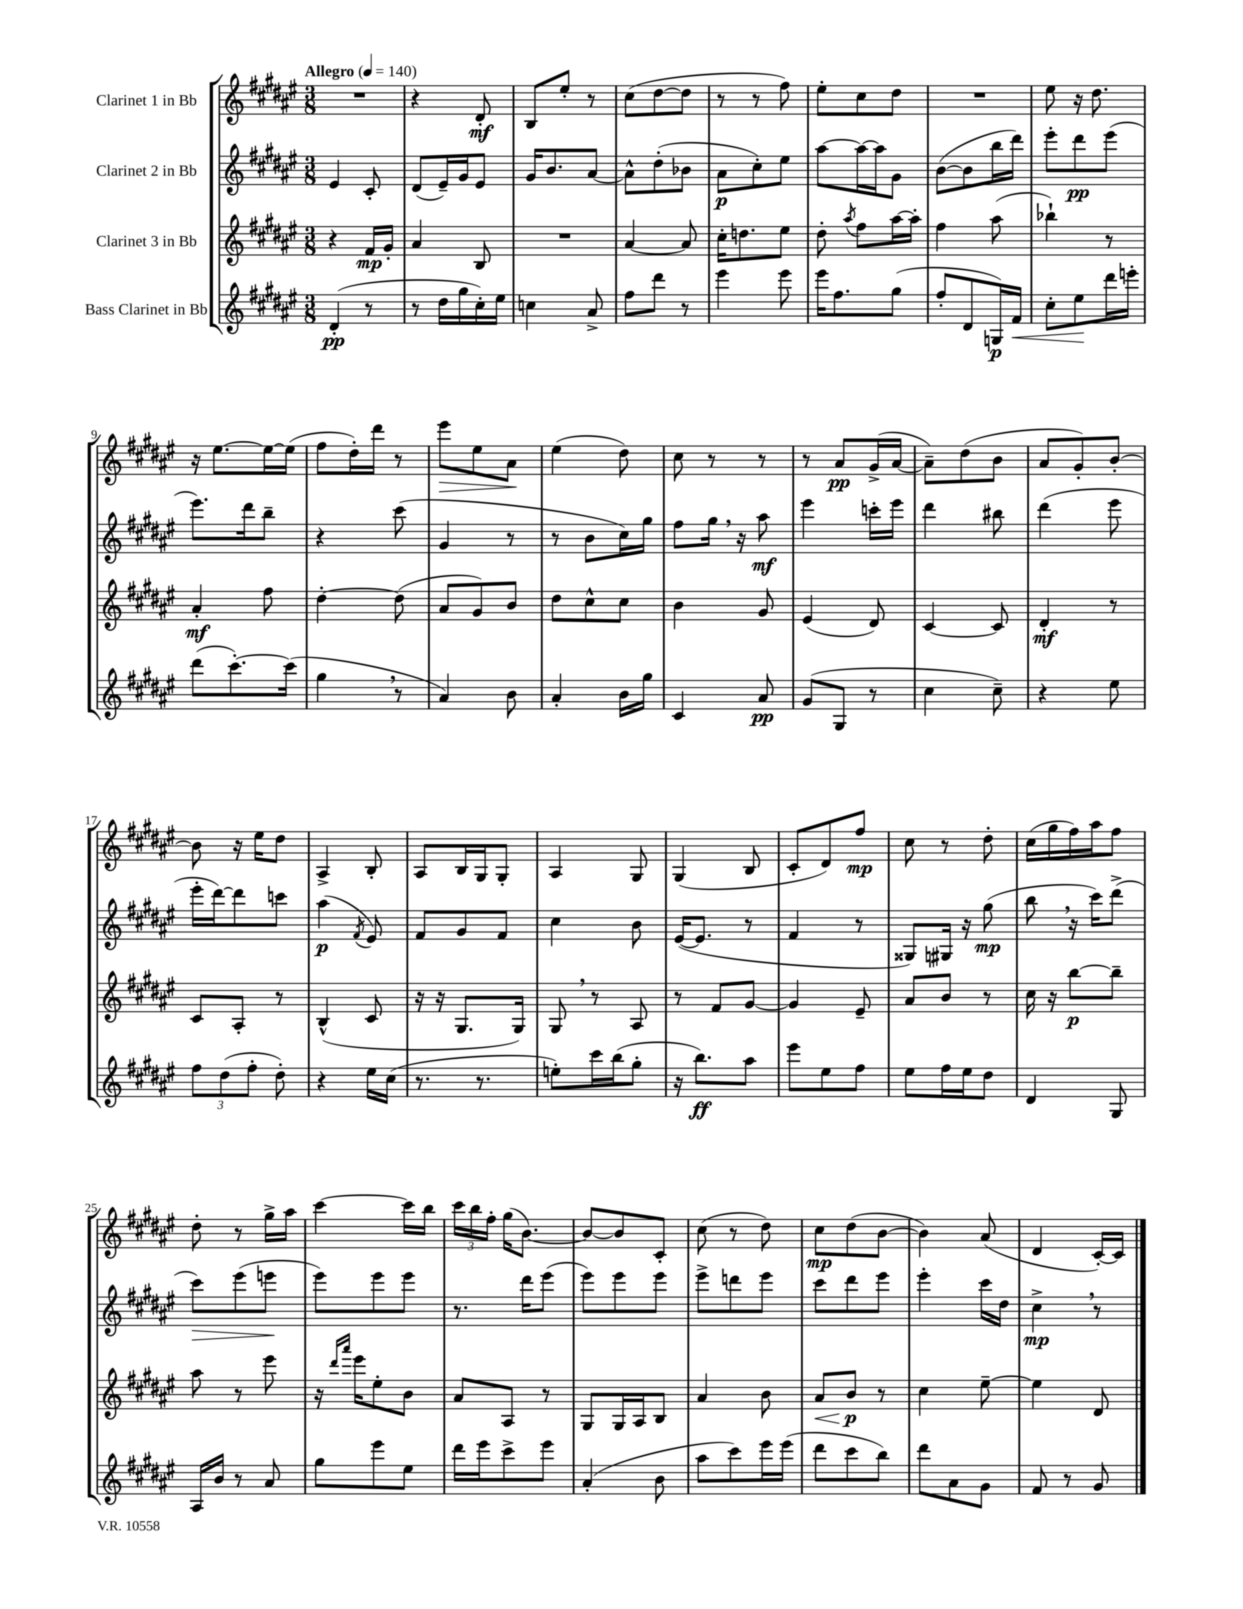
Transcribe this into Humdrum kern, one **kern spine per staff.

**kern	**dynam	**kern	**dynam	**kern	**dynam	**kern	**dynam
*part4	*part4	*part3	*part3	*part2	*part2	*part1	*part1
*staff4	*staff4	*staff3	*staff3	*staff2	*staff2	*staff1	*staff1
*I"Bass Clarinet in Bb	*	*I"Clarinet 3 in Bb	*	*I"Clarinet 2 in Bb	*	*I"Clarinet 1 in Bb	*
*clefG2	*	*clefG2	*	*clefG2	*	*clefG2	*
*k[f#c#g#d#a#e#]	*	*k[f#c#g#d#a#e#]	*	*k[f#c#g#d#a#e#]	*	*k[f#c#g#d#a#e#]	*
*M3/8	*	*M3/8	*	*M3/8	*	*M3/8	*
*MM140	*	*MM140	*	*MM140	*	*MM140	*
=1	=1	=1	=1	=1	=1	=1	=1
!	!	!	!	!	!	!LO:TX:a:B:t=Allegro	!
(4d#'/	pp	4r	.	4e#/	.	4.r	.
8r	.	16f#/LL	mp	8c#'/	.	.	.
.	.	16g#'/JJ	.	.	.	.	.
=2	=2	=2	=2	=2	=2	=2	=2
8r	.	4a#/	.	(8d#/L	.	4r	.
16dd#\LL	.	.	.	16e#~/L)	.	.	.
16gg#\	.	.	.	16g#/J	.	.	.
16cc#'\)	.	8B/	.	8e#/J	.	8d#'/	mf
16ee#\JJ	.	.	.	.	.	.	.
=3	=3	=3	=3	=3	=3	=3	=3
4ccn\	.	4.r	.	16g#/KL	.	8B/L	.
.	.	.	.	8.b/	.	.	.
.	.	.	.	.	.	8ee#'/J	.
8a#^/	.	.	.	[8a#/J	.	8r	.
=4	=4	=4	=4	=4	=4	=4	=4
8ff#\L	.	[4a#/	.	8a#^^\L]	.	(8cc#\L	.
8ddd#\J	.	.	.	(8dd#'\	.	[8dd#\	.
8r	.	8a#/]	.	8b-X\J	.	8dd#\J]	.
=5	=5	=5	=5	=5	=5	=5	=5
4eee#\	.	16cc#'\KL	.	8a#\L	p	8r	.
.	.	8.ddn\	.	.	.	.	.
.	.	.	.	8cc#'\)	.	8r	.
8eee#\	.	8ee#\J	.	8ee#\J	.	8ff#\)	.
=6	=6	=6	=6	=6	=6	=6	=6
16eee#\KL	.	8dd#'\	.	[8aa#\L	.	8ee#'\L	.
8.ff#\	.	.	.	.	.	.	.
.	.	8qaa#/	.	.	.	.	.
.	.	8ff#\L	.	16aa#\L_	.	8cc#\	.
.	.	.	.	16aa#\J]	.	.	.
(8gg#\J	.	[16aa#\L	.	8g#\J	.	8dd#\J	.
.	.	16aa#'\JJ]	.	.	.	.	.
=7	=7	=7	=7	=7	=7	=7	=7
8ff#'/L	.	4ff#\	.	([8b\L	.	4.r	.
8d#/	.	.	.	8b\]	.	.	.
16Gn/L)	p	(8aa#\	.	16bb\L	.	.	.
!	!LO:HP:b	!	!	!	!	!	!
16f#/JJ	<	.	.	16ddd#\JJ)	.	.	.
=8	=8	=8	=8	=8	=8	=8	=8
8cc#'\L	.	4bb-X`\)	.	8eee#'\L	.	8ee#\	.
8ee#\	.	.	.	8ddd#\	pp	16r	.
.	.	.	.	.	.	8.dd#\	.
16ddd#\L	[	8r	.	(8eee#\J	.	.	.
16eeen'\JJ	.	.	.	.	.	.	.
!!LO:LB:g=z
=9	=9	=9	=9	=9	=9	=9	=9
(8ddd#\L	.	4a#'/	mf	8.eee#\L)	.	16r	.
.	.	.	.	.	.	[8.ee#\L	.
[8.ccc#'\)	.	.	.	.	.	.	.
.	.	.	.	16ddd#\k	.	.	.
.	.	8ff#\	.	8bb~\J	.	16ee#\L_	.
(16ccc#\Jk]	.	.	.	.	.	(16ee#\JJ]	.
=10	=10	=10	=10	=10	=10	=10	=10
4gg#,\	.	[4dd#'\	.	4r	.	8ff#\L	.
.	.	.	.	.	.	16dd#'\L)	.
.	.	.	.	.	.	16ddd#\JJ	.
8r	.	(8dd#\]	.	(8ccc#\	.	8r	.
=11	=11	=11	=11	=11	=11	=11	=11
!	!	!	!	!	!	!	!LO:HP:b
4a#/)	.	8a#/L	.	4g#/	.	8eee#\L	>
.	.	8g#/)	.	.	.	8ee#\	.
8b\	.	8b/J	.	8r	.	8a#\J	.
.	.	.	.	.	.	.	]
=12	=12	=12	=12	=12	=12	=12	=12
4a#'/	.	8dd#\L	.	8r	.	(4ee#\	.
.	.	8cc#^^\	.	8b\L	.	.	.
16b\LL	.	8cc#\J	.	16cc#\L)	.	8dd#\)	.
16gg#\JJ	.	.	.	16gg#\JJ	.	.	.
=13	=13	=13	=13	=13	=13	=13	=13
4c#/	.	4b\	.	8ff#\L	.	8cc#\	.
.	.	.	.	16gg#,\Jk	.	8r	.
.	.	.	.	16r	.	.	.
8a#/	pp	8g#/	.	8aa#\	mf	8r	.
=14	=14	=14	=14	=14	=14	=14	=14
(8g#/L	.	(4e#/	.	4eee#\	.	8r	.
8G#/J	.	.	.	.	.	8a#/L	pp
8r	.	8d#/)	.	16cccn'\LL	.	(16g#^/L	.
.	.	.	.	16eee#\JJ	.	[16a#/JJ	.
=15	=15	=15	=15	=15	=15	=15	=15
4cc#\	.	[4c#/	.	4ddd#\	.	8a#~\L])	.
.	.	.	.	.	.	(8dd#\	.
8cc#~\)	.	8c#/]	.	8bb#X\	.	8b\J	.
=16	=16	=16	=16	=16	=16	=16	=16
4r	.	4d#'/	mf	(4ddd#\	.	8a#/L	.
.	.	.	.	.	.	8g#'/)	.
8ee#\	.	8r	.	8eee#\	.	[8b'/J	.
!!LO:LB:g=z
=17	=17	=17	=17	=17	=17	=17	=17
12ff#\L	.	8c#/L	.	16eee#'\LL	.	8b\]	.
.	.	.	.	[16ddd#\J)	.	.	.
(12dd#\	.	.	.	.	.	.	.
.	.	8A#'/J	.	8ddd#\]	.	16r	.
12ff#'\J	.	.	.	.	.	.	.
.	.	.	.	.	.	16ee#\KL	.
8dd#'\)	.	8r	.	8cccn\J	.	8dd#\J	.
=18	=18	=18	=18	=18	=18	=18	=18
4r	.	(4B^^/	.	(4aa#\	p	4A#^/	.
.	.	.	.	8qf#/	.	.	.
16ee#\LL	.	8c#/	.	8e#/)	.	8B'/	.
(16cc#\JJ	.	.	.	.	.	.	.
=19	=19	=19	=19	=19	=19	=19	=19
8.r	.	16r	.	8f#/L	.	8A#/L	.
.	.	16r	.	.	.	.	.
.	.	8.G#/L	.	8g#/	.	16B/L	.
8.r	.	.	.	.	.	16G#/J	.
.	.	.	.	8f#/J	.	8G#'/J	.
.	.	16G#/Jk)	.	.	.	.	.
=20	=20	=20	=20	=20	=20	=20	=20
8een'\L)	.	8G#,/	.	4cc#\	.	4A#/	.
16ccc#\L	.	8r	.	.	.	.	.
(16bb\J	.	.	.	.	.	.	.
8gg#'\J	.	8A#/	.	8b\	.	8G#/	.
=21	=21	=21	=21	=21	=21	=21	=21
16r	.	8r	.	([16e#/KL	.	(4G#/	.
8.bb\L)	ff	.	.	8.e#/J]	.	.	.
.	.	8f#/L	.	.	.	.	.
8aa#\J	.	[8g#/J	.	8r	.	8B/	.
=22	=22	=22	=22	=22	=22	=22	=22
8eee#\L	.	4g#/]	.	4f#/	.	8c#'/L	.
8ee#\	.	.	.	.	.	8d#/)	.
8ff#\J	.	8e#~/	.	8r	.	8ff#/J	mp
=23	=23	=23	=23	=23	=23	=23	=23
8ee#\L	.	8a#/L	.	8G##X/L)	.	8cc#\	.
16ff#\L	.	8b/J	.	16G#X/Jk	.	8r	.
16ee#\J	.	.	.	16r	.	.	.
8dd#\J	.	8r	.	(8gg#\	mp	8dd#'\	.
=24	=24	=24	=24	=24	=24	=24	=24
4d#/	.	16cc#\	.	8bb,\	.	(16cc#\LL	.
.	.	16r	.	.	.	16gg#\	.
.	.	[8bb\L	p	16r	.	16ff#\)	.
.	.	.	.	16ccc#\KL)	.	16aa#\J	.
8G#/	.	8bb~\J]	.	(8ddd#^\J	.	8ff#\J	.
!!LO:LB:g=z
=25	=25	=25	=25	=25	=25	=25	=25
!	!	!	!	!	!LO:HP:b	!	!
16A#/LL	.	8aa#\	.	8ccc#\L)	>	8dd#'\	.
16b/JJ	.	.	.	.	.	.	.
8r	.	8r	.	(8eee#\	.	8r	.
8a#/	.	8eee#\	.	8eeen\J	.	16gg#^\LL	.
.	.	.	.	.	.	16aa#\JJ	.
.	.	.	.	.	]	.	.
=26	=26	=26	=26	=26	=26	=26	=26
8gg#\L	.	16r	.	8eee#\L)	.	[4ccc#\	.
.	.	16qqddd#/LL	.	.	.	.	.
.	.	16qqaaa#/JJ	.	.	.	.	.
.	.	16eee#\KL	.	.	.	.	.
8eee#\	.	8ee#'\	.	8eee#\	.	.	.
8ee#\J	.	8b\J	.	8eee#\J	.	16ccc#\LL]	.
.	.	.	.	.	.	16bb\JJ	.
=27	=27	=27	=27	=27	=27	=27	=27
16ddd#\LL	.	8a#/L	.	8.r	.	24ccc#\LL	.
.	.	.	.	.	.	24bb\	.
16eee#\J	.	.	.	.	.	.	.
.	.	.	.	.	.	24ff#'\JJ	.
8ccc#^\	.	8A#/J	.	.	.	(16gg#\KL	.
.	.	.	.	16ddd#\KL	.	[8.b\J)	.
8eee#\J	.	8r	.	(8eee#\J	.	.	.
=28	=28	=28	=28	=28	=28	=28	=28
(4a#'/	.	8G#/L	.	8eee#\L)	.	8b/L_	.
.	.	16G#/L	.	8eee#\	.	8b/]	.
.	.	16A#/J	.	.	.	.	.
8b\	.	8B/J	.	8eee#\J	.	8c#'/J	.
=29	=29	=29	=29	=29	=29	=29	=29
8aa#\L	.	4a#/	.	8eee#^\L	.	(8cc#\	.
8ccc#\)	.	.	.	8dddn\	.	8r	.
16eee#\L	.	8b\	.	8eee#\J	.	8dd#\)	.
(16eee#\JJ	.	.	.	.	.	.	.
=30	=30	=30	=30	=30	=30	=30	=30
!	!	!	!LO:HP:b	!	!	!	!
8ddd#\L	.	8a#/L	<	8ccc#\L	.	8cc#\L	mp
8ccc#\	.	8b/J	p	8ddd#\	.	(8dd#\	.
8bb\J)	.	8r	[	8eee#\J	.	[8b\J	.
=31	=31	=31	=31	=31	=31	=31	=31
8ddd#\L	.	4cc#\	.	4eee#'\	.	4b\])	.
8a#\	.	.	.	.	.	.	.
8g#\J	.	[8ee#~\	.	16ccc#\LL	.	(8a#/	.
.	.	.	.	16dd#\JJ	.	.	.
=32	=32	=32	=32	=32	=32	=32	=32
8f#/	.	4ee#\]	.	4cc#^,\	mp	4d#/	.
8r	.	.	.	.	.	.	.
8g#/	.	8d#/	.	8r	.	[16c#'/LL)	.
.	.	.	.	.	.	16c#/JJ]	.
==	==	==	==	==	==	==	==
*-	*-	*-	*-	*-	*-	*-	*-
